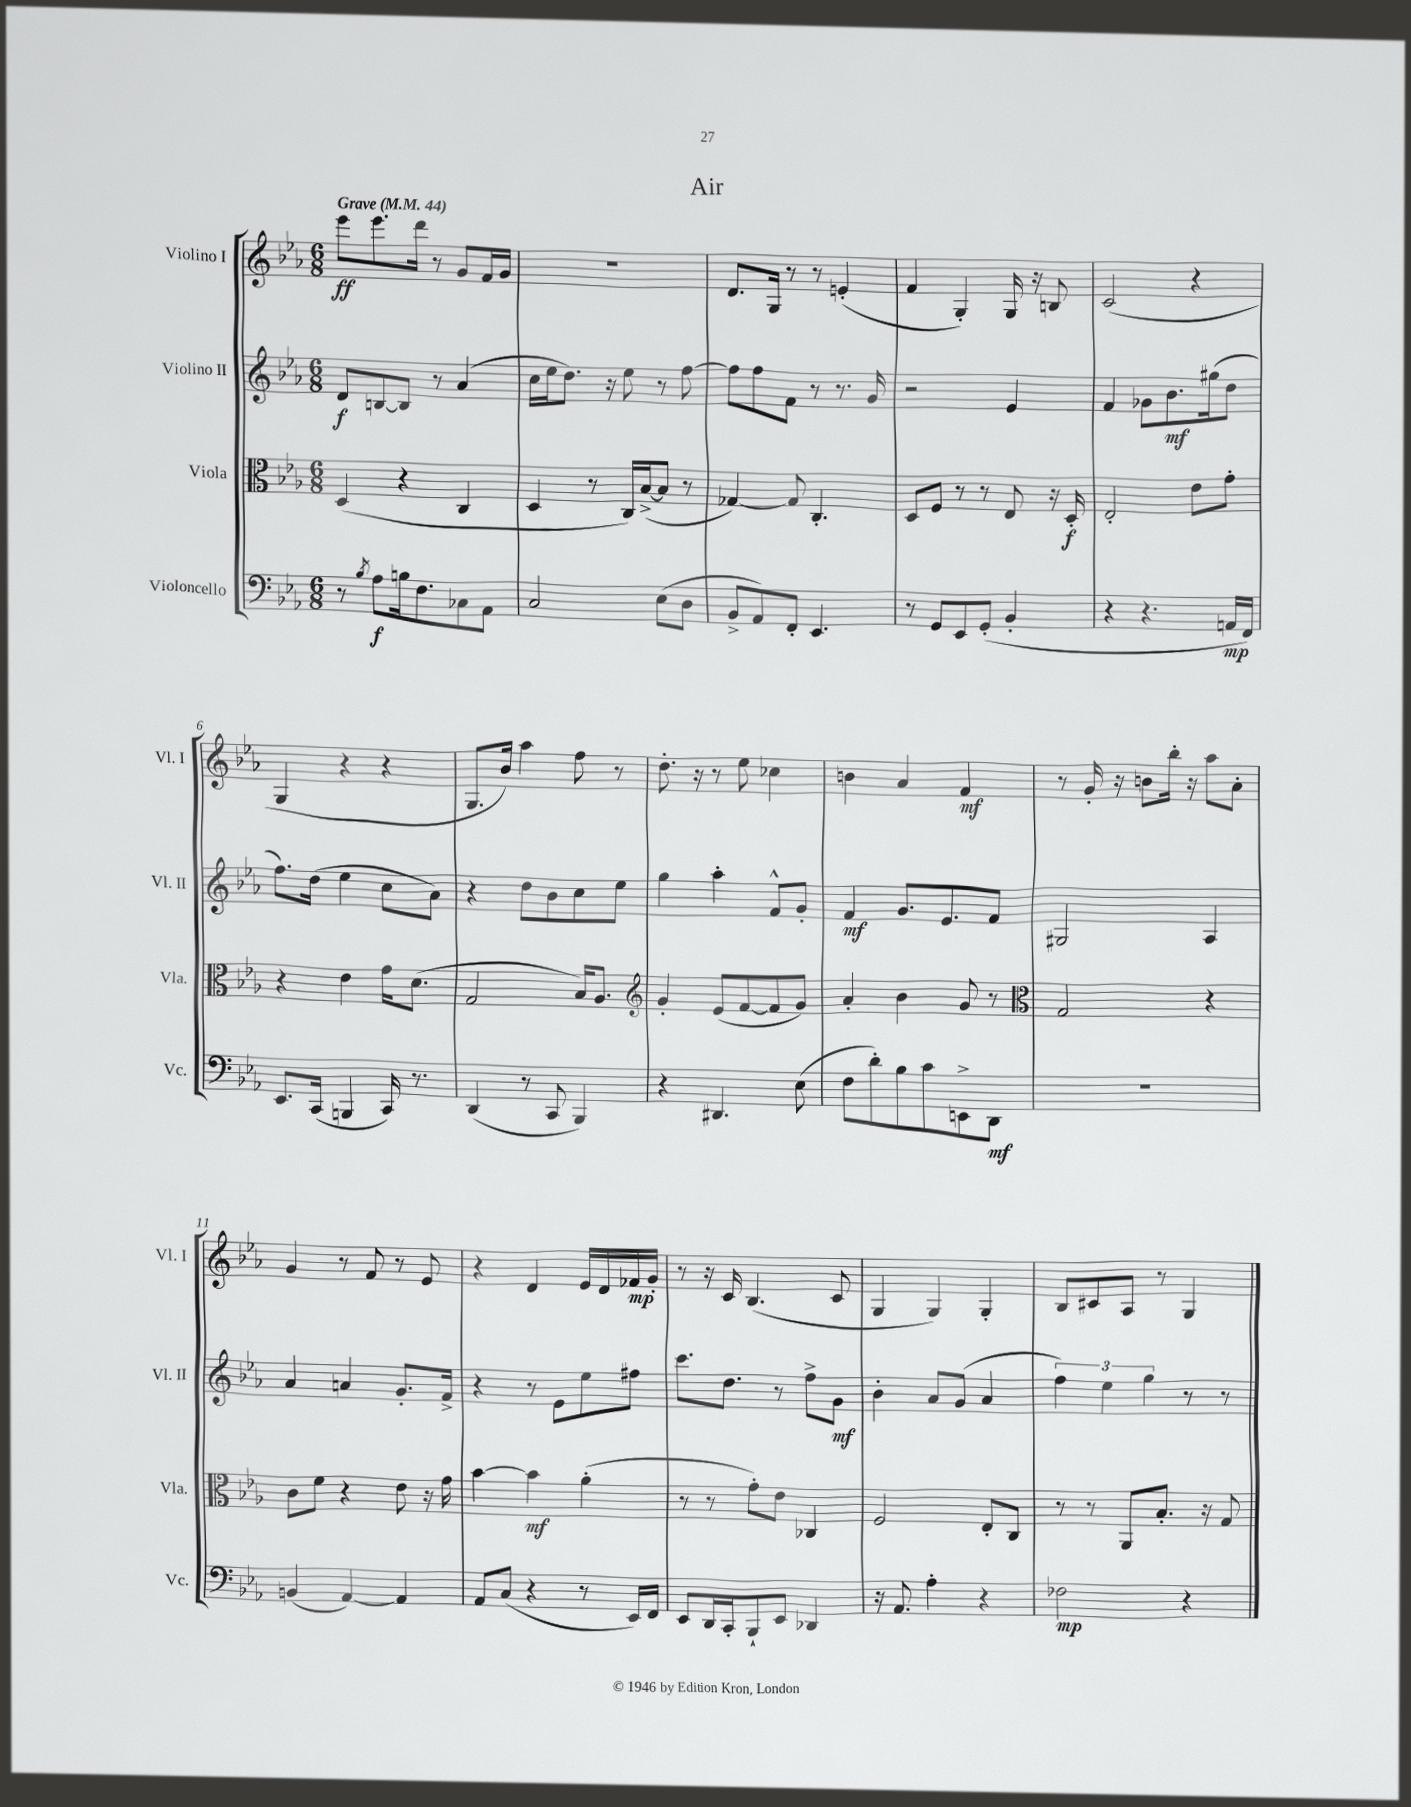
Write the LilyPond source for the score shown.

\header { title = "Air" }
<<
\new StaffGroup <<
\new Staff = "s0" \with { instrumentName = "Violino I" shortInstrumentName = "Vl. I" } {
    \clef treble \key ees \major \numericTimeSignature \time 6/8 \tempo "Grave" 4 = 44
    \autoBeamOff ees'''8[\ff ees'''8. d'''16] r8 g'8[ f'16 g'16] |
    R2. |
    d'8.[ g16] r8 r8 e'4-.( |
    f'4 g4-.) g16 r16 b8 |
    c'2( r4 |
    g4 r4 r4 |
    g8.[ bes'16]) aes''4 f''8 r8 |
    d''8.-. r16 r8 ees''8 ces''4 |
    b'4 aes'4 f'4\mf |
    r8 g'16-. r16 b'8[ bes''16]-. r16 aes''8[ aes'8]-. |
    g'4 r8 f'8 r8 ees'8 |
    r4 d'4 ees'16[ d'16 fes'16\mp g'16]-. |
    r8 r16 c'16 bes4.( c'8 |
    g4 g4) g4-. |
    bes8[ cis'8 aes8] r8 g4 \bar "|." |
}
\new Staff = "s1" \with { instrumentName = "Violino II" shortInstrumentName = "Vl. II" } {
    \clef treble \key ees \major \numericTimeSignature \time 6/8
    \autoBeamOff d'8[\f b8~ b8] r8 aes'4( |
    c''16[ ees''16 d''8.]) r16 ees''8 r8 f''8~ |
    f''8[ f''8 f'8] r8 r8. g'16 |
    r2 ees'4 |
    f'4 ges'8[ bes'8.\mf gis''16( d''8] |
    f''8.[) d''16]( ees''4 c''8[ aes'8]) |
    r4 d''8[ bes'8 c''8 ees''8] |
    g''4 aes''4-. f'8[-^ g'8]-. |
    f'4\mf g'8.[ ees'8. f'8] |
    gis2 aes4 |
    aes'4 a'4 g'8.[-. f'16]-> |
    r4 r8 ees'8[ ees''8 fis''8] |
    c'''8.[ d''8.] r8 f''8[-> g'8]\mf |
    bes'4-. aes'8[ g'8]( aes'4 |
    \tuplet 3/2 { f''4) ees''4 g''4 } r8 r8 \bar "|." |
}
\new Staff = "s2" \with { instrumentName = "Viola" shortInstrumentName = "Vla." } {
    \clef alto \key ees \major \numericTimeSignature \time 6/8
    \autoBeamOff d4( r4 c4 |
    d4 r8 c16[) bes16~->( bes8] r8 |
    ges4~) ges8 c4.-. |
    d8[ f8] r8 r8 ees8 r16 d16-.\f |
    ees2-. ees'8[ g'8]-. |
    r4 ees'4 g'16[ d'8.]( |
    g2 bes16[) aes8.] |
    \clef treble g'4-. ees'8[( f'8~ f'8 g'8]) |
    aes'4-. bes'4 g'8 r8 |
    \clef alto g2 r4 |
    c'8[ f'8] r4 ees'8 r16 g'16 |
    bes'4~ bes'4\mf aes'4-.( |
    r8 r8 g'8[-.) ees'8] ces4 |
    f2 ees8[-. c8] |
    r8 r8 aes,8[ bes8.]-. r16 g8 \bar "|." |
}
\new Staff = "s3" \with { instrumentName = "Violoncello" shortInstrumentName = "Vc." } {
    \clef bass \key ees \major \numericTimeSignature \time 6/8
    \autoBeamOff r8 \acciaccatura { bes8 } aes8[\f b16 f8. ces8 aes,8] |
    c2 ees8[( d8] |
    bes,8[-> aes,8) f,8]-. ees,4. |
    r8 g,8[ ees,8 g,8]-.( bes,4-. |
    r4 r4. a,16[\mp f,16]) |
    ees,8.[ c,16]( b,,4 c,16) r8. |
    d,4( r8 c,8 bes,,4) |
    r4 dis,4. ees8( |
    f8[ d'8-.) bes8 c'8 e,8-> d,8]\mf |
    R2. |
    b,4( aes,4~) aes,4 |
    aes,8[ c8]( r4 r8 ees,16[) f,16] |
    ees,8[ d,16 c,16-. bes,,8-! ees,8] des,4 |
    r16 aes,8. aes4-. r4 |
    fes2\mp r4 \bar "|." |
}
>>
>>
